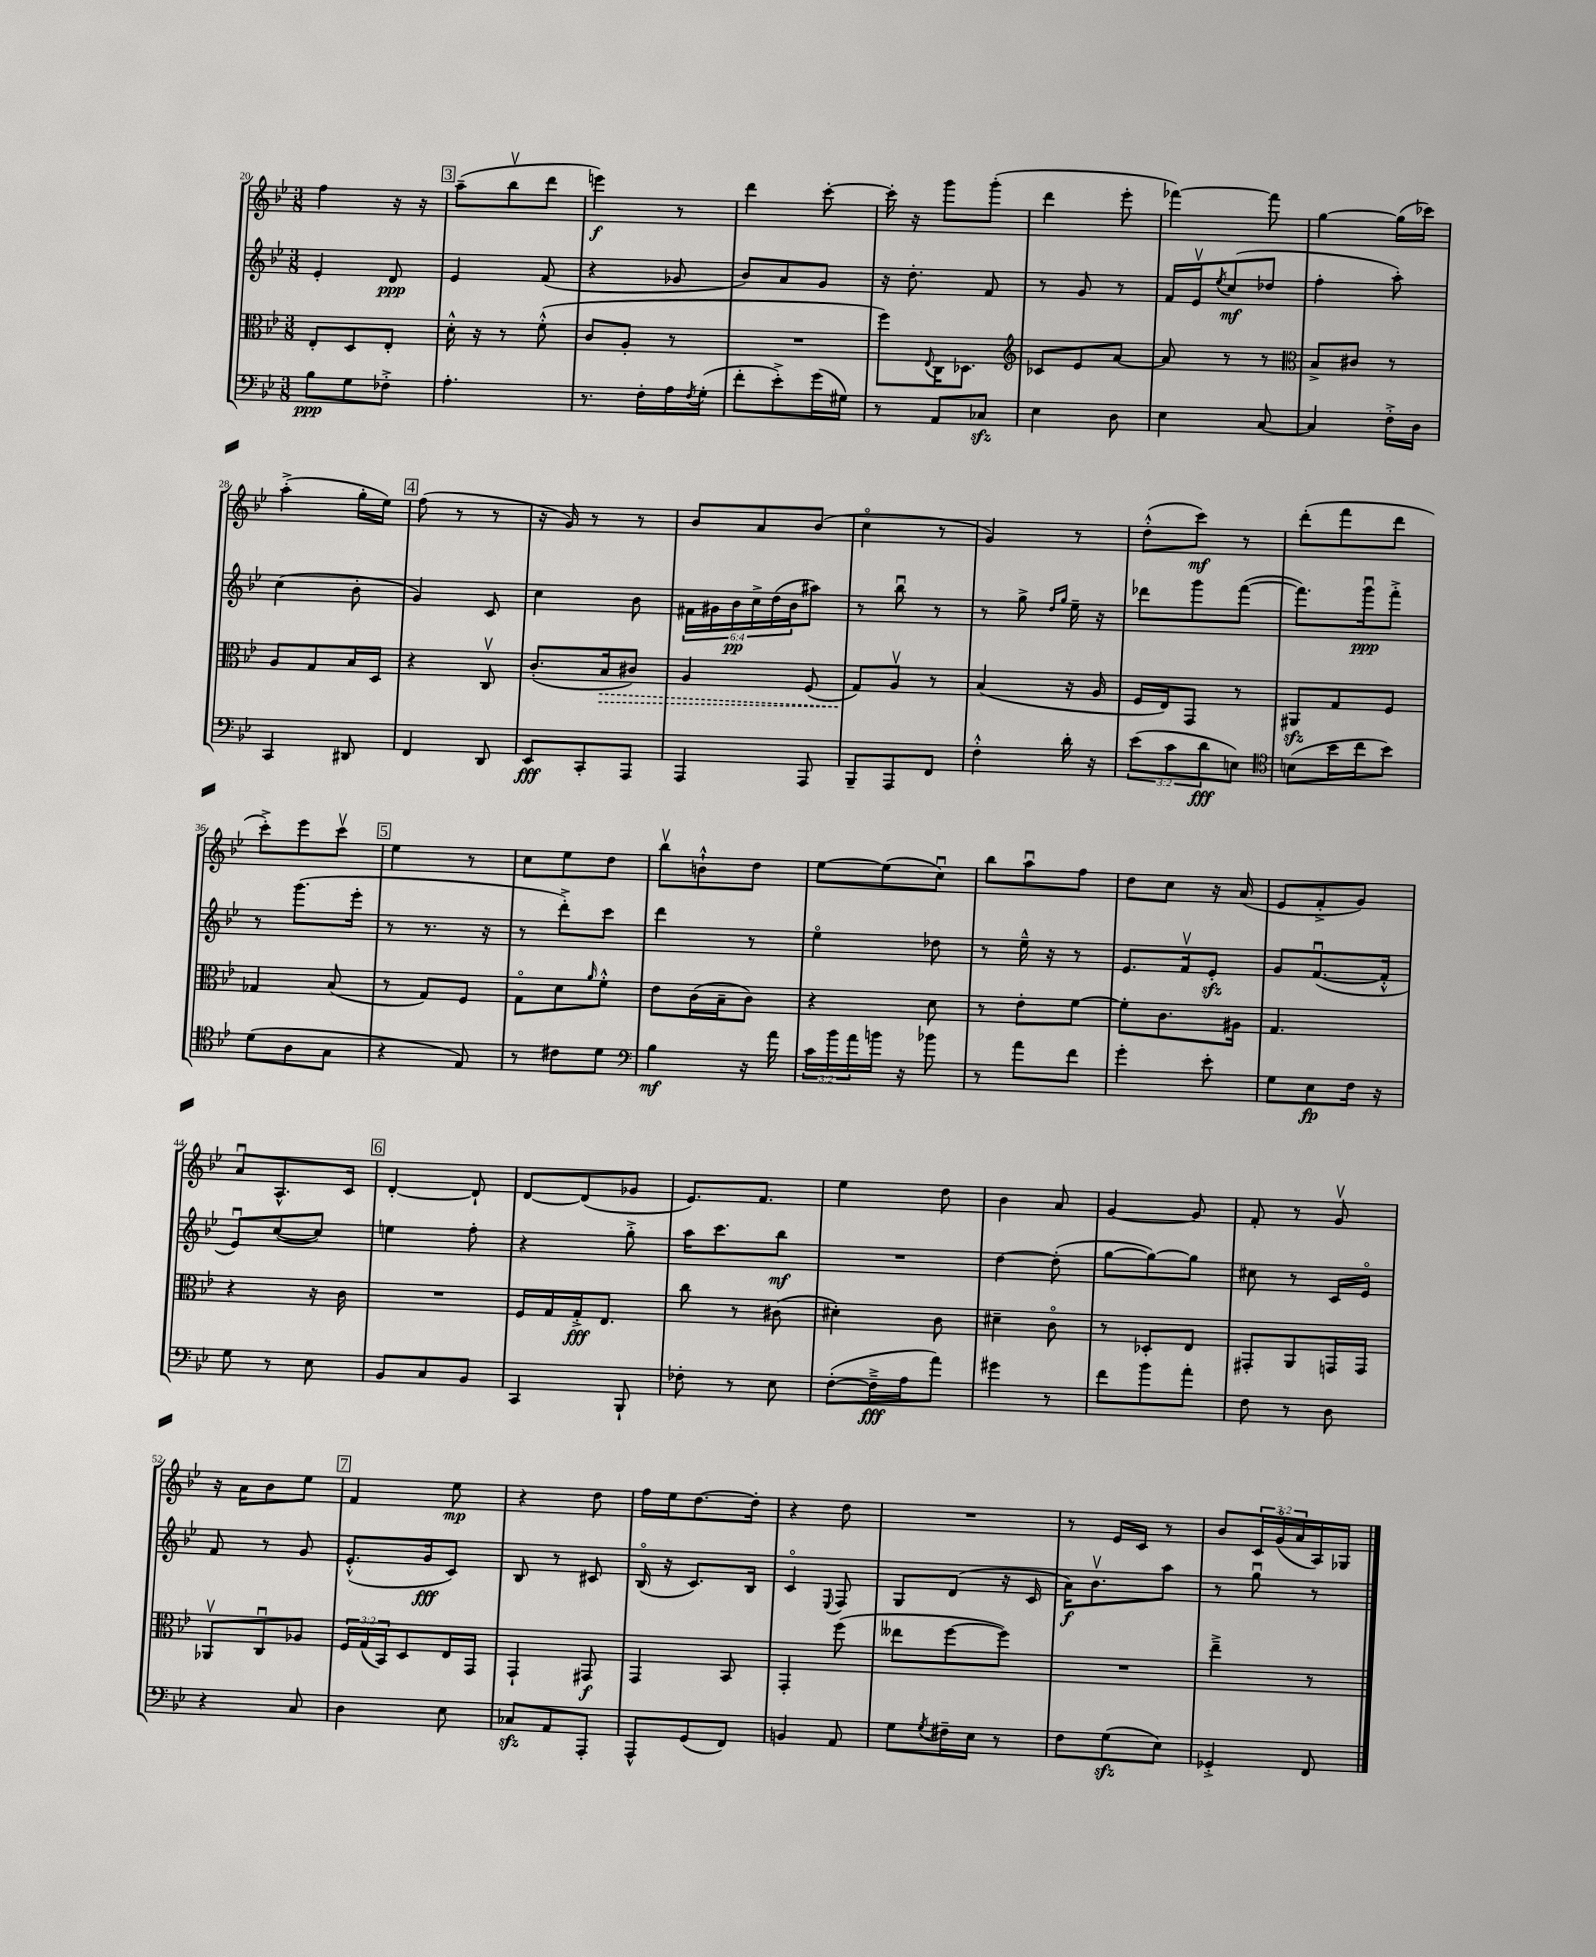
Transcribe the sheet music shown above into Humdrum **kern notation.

**kern	**kern	**kern	**kern
*staff4	*staff3	*staff2	*staff1
*clefF4	*clefC3	*clefG2	*clefG2
*k[b-e-]	*k[b-e-]	*k[b-e-]	*k[b-e-]
*M3/8	*M3/8	*M3/8	*M3/8
8B-	8E-'	4e-'	4ff
8G	8D	.	.
8F-'^	8E-'	8d	16r
.	.	.	16r
=	=	=	=
4.A'	16d'^^	4e-	(8aa~
.	16r	.	.
.	8r	.	8bb-v
.	(8f'^^	(8f	8ddd
=	=	=	=
8.r	8c	4r	4eee)
.	8A'	.	.
16F'	.	.	.
16A	8r	8g-	8r
8qF	.	.	.
(16G'	.	.	.
=	=	=	=
8f'	4.r	8b-)	4ddd
8e-'^)	.	8a	.
(16g	.	8g	[8ccc'
16G#)	.	.	.
=	=	=	=
8r	8ff)	16r	16ccc']
.	.	8.dd'	16r
.	8qqE-	.	.
8AA	16C	.	8ggg
.	8.D-	.	.
8C-	.	8f	(8ggg'
=	=	=	=
*	*clefG2	*	*
4E-	8c-	8r	4ddd
.	8e-	8g	.
8D	[8a	8r	8eee-'
=	=	=	=
4E-	8a]	16f	[4fff-)
.	.	16e-v	.
.	.	8qee-	.
.	8r	(8cc	.
[8C	8r	8dd-	8fff-]
=	=	=	=
*	*clefC3	*	*
4C]	8B-^	4ff'	[4gg
.	8c#	.	.
16F'^	8r	8aa')	(16gg]
16D	.	.	16ccc-)
=	=	=	=
4CC	8A	(4cc	(4aa'^
.	8G	.	.
8DD#	16B-	8b-'	16gg'
.	16D	.	16ee-)
=	=	=	=
4FF	4r	4g)	(8ff
.	.	.	8r
8DD	8Cv	8c	8r
=	=	=	=
8EE-	(8.c'	4cc	16r
.	.	.	16g)
8CC'	.	.	8r
.	16B-	.	.
8AAA	8c#)	8b-	8r
=	=	=	=
4AAA	4A	24f#	8b-
.	.	24g#	.
.	.	24b-	.
.	.	24cc^	8a
.	.	(24dd	.
.	.	24b-	.
8AAA	(8F	8aa#)	(8b-
=	=	=	=
8BBB-~	8G)	8r	4cco
8AAA	8Av	8bb-u	.
8FF	8r	8r	8r
=	=	=	=
4F'^^	(4B-	8r	4g)
.	.	8gg^	.
.	.	16qqdd	.
.	.	16qqgg	.
16d'	16r	16ee-~	8r
16r	16A	16r	.
=	=	=	=
(12e-	16F	8ddd-	(8dd'^^
.	16E-)	.	.
12c	.	.	.
.	8GG	8ggg	8ccc)
12d	.	.	.
8E)	8r	([8fff	8r
=	=	=	=
*clefC4	*	*	*
(8B	8AA#	8.fff])	(8ddd'
16b-	8G	.	8fff
16cc	.	16gggu	.
8b-)	8F	8fff'^	8ddd
=	=	=	=
(8d	4G-	8r	8ccc'^)
8A	.	(8.ggg	8eee-
8G	(8B-	.	8cccv
.	.	16eee-'	.
=	=	=	=
4r	8r	8r	4ee-
.	8G)	8.r	.
8E-)	8F	.	8r
.	.	16r	.
=	=	=	=
8r	8Go	8r	8cc
8c#	8d	8ddd'^)	8ee-
.	16qqa	.	.
8d	8f'^^	8ccc	8dd
=	=	=	=
*clefF4	*	*	*
4B-	8e-	4ddd	8bb-v
.	(16c	.	8b`^^
.	16B-~	.	.
16r	8c)	8r	8dd
16a	.	.	.
=	=	=	=
24c	4r	4ee-o	[8ee-
24b-	.	.	.
24a	.	.	.
16b	.	.	(8ee-]
16r	.	.	.
8b-	8d	8dd-	8ccu)
=	=	=	=
8r	8r	8r	8bb-
8a	8e-'	16ee-~^^	8aau
.	.	16r	.
8f	[8f	8r	8ff
=	=	=	=
4g'	8f']	8.e-	8dd
.	8.c	.	8cc
.	.	16fv	.
8e-'	.	8e-'	16r
.	16A#	.	(16a
=	=	=	=
8G	4.G	8g	8e-
8E-	.	([8.fu	8f'^
16F	.	.	8g)
16r	.	16f'^^]	.
=	=	=	=
8G	4r	8e-u)	8au
8r	.	([8cc	8.A^^
8E-	16r	8cc])	.
.	16c	.	16c
=	=	=	=
8BB-	4.r	4ee	[4d'
8C	.	.	.
8BB-	.	8ff'	8d`]
=	=	=	=
4CC	16F	4r	[8d
.	16G	.	.
.	16G'^	.	(8d]
.	8.E-	.	.
8BBB-`	.	8gg'^	8g-
=	=	=	=
8F-'	8cc	16aa	8.e-)
.	.	8.ccc	.
8r	8r	.	.
.	.	.	8.f
8E-	(8c#	8bb-	.
=	=	=	=
([8F'	4d#')	4.r	4ee-
16F~^]	.	.	.
16A	.	.	.
8a)	8c	.	8dd
=	=	=	=
4g#	4d#~	[4dd	4b-
8r	8co	(8dd']	8a
=	=	=	=
8f	8r	[8gg	[4g
8b-	8D-'	8gg_)	.
8a'	8E-	8gg]	8g]
=	=	=	=
8F	8GG#'	8cc#	8f'
8r	8AA	8r	8r
8D	16GG	16c	8gv
.	16GG	16e-o	.
=	=	=	=
4r	8AA-v	8f	16r
.	.	.	16a
.	8Cu	8r	8b-
8C	8A-	8g	8ee-
=	=	=	=
4D	24F	(8.e-'^^	4f
.	(24G	.	.
.	24BB-)	.	.
.	8D	.	.
.	.	16g	.
8E-	16E-	8c)	8ee-
.	16GG	.	.
=	=	=	=
8C-	4GG`	8B-	4r
8AA	.	8r	.
8AAA'	8GG#	8c#	8dd
=	=	=	=
8AAA^^	4GG	(16B-o	16ff
.	.	16r	16ee-
(8GG	.	8.c)	[8.dd
8FF)	8BB-	.	.
.	.	16B-	16dd']
=	=	=	=
4BB	4GG'	4co	4r
.	.	8qqE-	.
8AA	(8ff	8F	8dd
=	=	=	=
8G	8ee--	8G	4.r
8qG	.	.	.
16F#~	[8ff	(8d	.
16E-	.	.	.
8r	8ff])	16r	.
.	.	16c	.
=	=	=	=
8F	4.r	16a)	8r
.	.	8.b-v	.
(8G	.	.	16e-
.	.	.	16c
8E-)	.	8aa	8r
=	=	=	=
4GG-'^	4ee-~^	8r	8b-
.	.	8ggu	24c
.	.	.	(24go
.	.	.	24a
8FF	8r	8r	16A)
.	.	.	16G-
==	==	==	==
*-	*-	*-	*-
